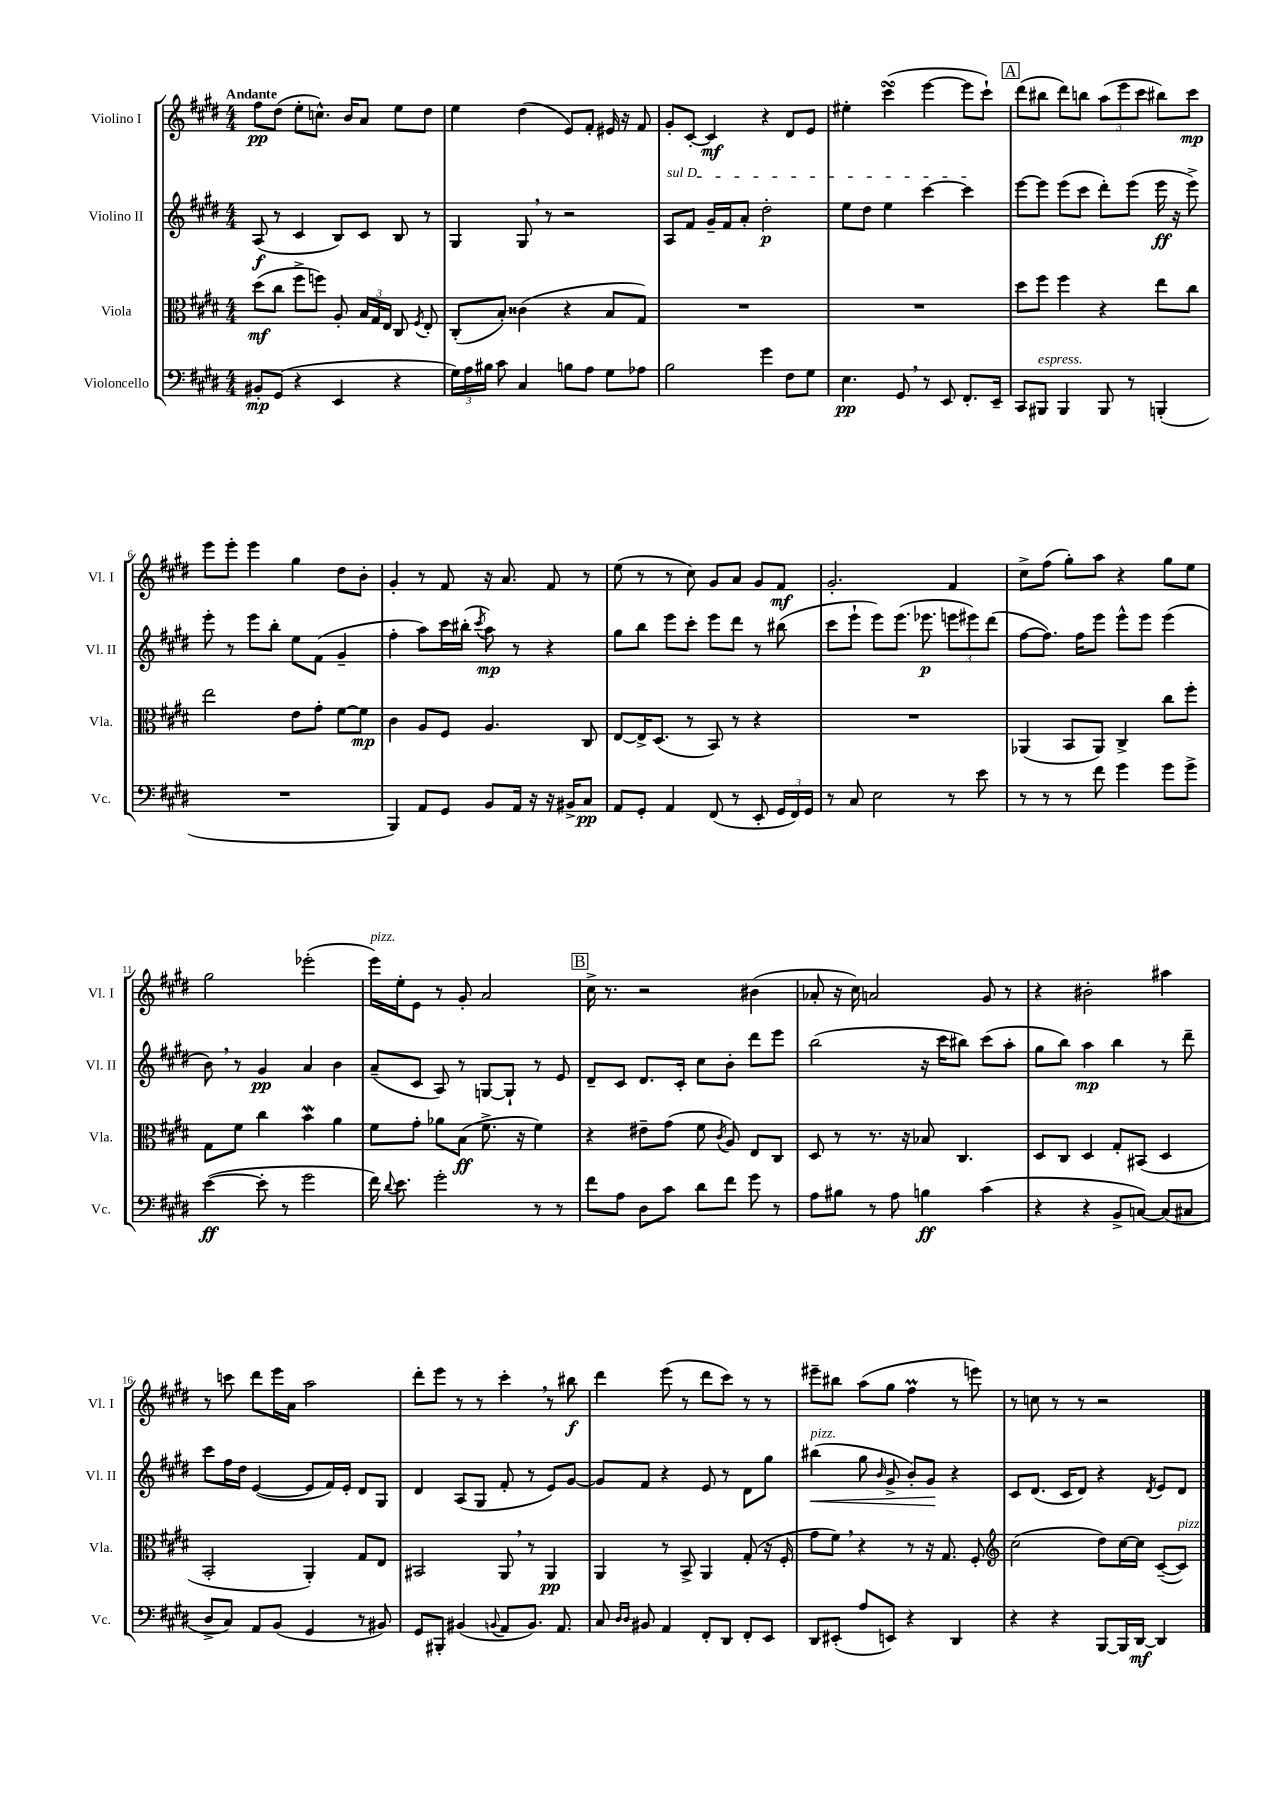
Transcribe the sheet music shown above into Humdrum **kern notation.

**kern	**dynam	**kern	**dynam	**kern	**dynam	**kern	**dynam
*part4	*part4	*part3	*part3	*part2	*part2	*part1	*part1
*staff4	*staff4	*staff3	*staff3	*staff2	*staff2	*staff1	*staff1
*I"Violoncello	*	*I"Viola	*	*I"Violino II	*	*I"Violino I	*
*I'Vc.	*	*I'Vla.	*	*I'Vl. II	*	*I'Vl. I	*
*clefF4	*	*clefC3	*	*clefG2	*	*clefG2	*
*k[f#c#g#d#]	*	*k[f#c#g#d#]	*	*k[f#c#g#d#]	*	*k[f#c#g#d#]	*
*M4/4	*	*M4/4	*	*M4/4	*	*M4/4	*
=1	=1	=1	=1	=1	=1	=1	=1
!	!	!	!	!	!	!LO:TX:a:B:t=Andante	!
8BB#X'/L	mp	(8dd#\L	mf	(8A/	f	8ff#\L	pp
(8GG#/J	.	8cc#\J	.	8r	.	(8dd#\J	.
4r	.	8ff#^\L	.	4c#/	.	8ee'\L	.
.	.	8ffn\J)	.	.	.	8.ccn^^\J)	.
4EE/	.	8A'/	.	8B/L)	.	.	.
.	.	.	.	.	.	16b/KL	.
.	.	24B/LL	.	8c#/J	.	8a/J	.
.	.	24G#/	.	.	.	.	.
.	.	24E/JJ	.	.	.	.	.
4r	.	8C#/	.	8B/	.	8ee\L	.
.	.	8qF#/	.	.	.	.	.
.	.	8E'/	.	8r	.	8dd#\J	.
=2	=2	=2	=2	=2	=2	=2	=2
24G#\LL)	.	(8C#'/L	.	4G#/	.	4ee\	.
24A\	.	.	.	.	.	.	.
24B#X\JJ	.	.	.	.	.	.	.
8c#\	.	8B'/J)	.	.	.	.	.
4C#/	.	(4c##X\	.	8G#,/	.	(4dd#\	.
.	.	.	.	8r	.	.	.
8Bn\L	.	4r	.	2r	.	8e/L)	.
8A\J	.	.	.	.	.	8f#'/J	.
8G#\L	.	8B/L	.	.	.	16e#X/	.
.	.	.	.	.	.	16r	.
8A-X\J	.	8G#/J)	.	.	.	8f#/	.
=3	=3	=3	=3	=3	=3	=3	=3
!	!	!	!	!LO:TX:a:i:t=sul D	!	!	!
2B\	.	1r	.	8A/L	.	8g#'/L	.
.	.	.	.	8f#/J	.	[8c#'/J	.
.	.	.	.	16g#~/LL	.	4c#/]	mf
.	.	.	.	16f#/J	.	.	.
.	.	.	.	8a'/J	.	.	.
4g#\	.	.	.	2dd#'\	p	4r	.
8F#\L	.	.	.	.	.	8d#/L	.
8G#\J	.	.	.	.	.	8e/J	.
=4	=4	=4	=4	=4	=4	=4	=4
4.E\	pp	1r	.	8ee\L	.	4ee#X'\	.
.	.	.	.	8dd#\J	.	.	.
.	.	.	.	4ee\	.	(4ccc#sSSS\	.
8GG#,/	.	.	.	.	.	.	.
8r	.	.	.	[4ccc#\	.	[4eee\	.
8EE/	.	.	.	.	.	.	.
8.FF#'/L	.	.	.	4ccc#\]	.	8eee\L]	.
.	.	.	.	.	.	8ccc#`\J)	.
16EE~/Jk	.	.	.	.	.	.	.
!!LO:REH:place=s1:t=A
=5	=5	=5	=5	=5	=5	=5	=5
8CC#/L	.	8dd#\L	.	[8eee\L	.	(8ddd#\L	.
!LO:TX:a:i:t=espress.	!	!	!	!	!	!	!
8BBB#X/J	.	8ff#\J	.	8eee\J]	.	8bb#X\J	.
4BBB#/	.	4ff#\	.	(8eee\L	.	8ddd#\L)	.
.	.	.	.	8ccc#\J	.	8bbn\J	.
8BBB#/	.	4r	.	8ddd#'\L)	.	(12aa\L	.
.	.	.	.	.	.	12eee\	.
8r	.	.	.	(8eee\J	.	.	.
.	.	.	.	.	.	12ccc#\J	.
(4BBBn'/	.	8ee\L	.	16eee\	ff	8bb#X\L)	.
.	.	.	.	16r	.	.	.
.	.	8cc#\J	.	8eee^\)	.	8ccc#\J	mp
!!LO:LB:g=z
=6	=6	=6	=6	=6	=6	=6	=6
1r	.	2ee\	.	8eee'\	.	8eee\L	.
.	.	.	.	8r	.	8eee'\J	.
.	.	.	.	8eee\L	.	4eee\	.
.	.	.	.	8bb'\J	.	.	.
.	.	8e\L	.	8ee\L	.	4gg#\	.
.	.	8g#'\J	.	(8f#\J	.	.	.
.	.	[8f#\L	.	4g#~/	.	8dd#\L	.
.	.	8f#\J]	mp	.	.	8b'\J	.
=7	=7	=7	=7	=7	=7	=7	=7
4BBB/)	.	4c#\	.	4ff#'\	.	4g#'/	.
8AA/L	.	8A/L	.	8aa\L)	.	8r	.
8GG#/J	.	8F#/J	.	16ccc#\L	.	8f#/	.
.	.	.	.	(16bb#X'\JJ	.	.	.
.	.	.	.	8qccc#/	.	.	.
8BB/L	.	4.A/	.	8aa\)	mp	16r	.
.	.	.	.	.	.	8.a/	.
16AA/Jk	.	.	.	8r	.	.	.
16r	.	.	.	.	.	.	.
16r	.	.	.	4r	.	8f#/	.
16BB#X^/KL	.	.	.	.	.	.	.
8C#/J	pp	8C#/	.	.	.	8r	.
=8	=8	=8	=8	=8	=8	=8	=8
8AA/L	.	[8E/L	.	8gg#\L	.	(8ee\	.
8GG#'/J	.	16E^/K]	.	8bb\J	.	8r	.
.	.	(8.D#/J	.	.	.	.	.
4AA/	.	.	.	8eee\L	.	8r	.
.	.	8r	.	8ccc#'\J	.	8cc#\)	.
(8FF#/	.	8BB/)	.	8eee\L	.	8g#/L	.
8r	.	8r	.	8ddd#\J	.	8a/J	.
8EE'/	.	4r	.	8r	.	8g#/L	.
24GG#/LL	.	.	.	(8bb#X\	.	8f#/J	mf
24FF#/)	.	.	.	.	.	.	.
24GG#/JJ	.	.	.	.	.	.	.
=9	=9	=9	=9	=9	=9	=9	=9
8r	.	1r	.	8ccc#\L	.	2.g#'/	.
8C#/	.	.	.	8eee`\J	.	.	.
2E\	.	.	.	8eee\L)	.	.	.
.	.	.	.	(8.eee\J	.	.	.
.	.	.	.	8.eee-X\	p	.	.
8r	.	.	.	12eeen\L	.	4f#/	.
.	.	.	.	12eee#X\)	.	.	.
8e\	.	.	.	.	.	.	.
.	.	.	.	(12ddd#\J	.	.	.
=10	=10	=10	=10	=10	=10	=10	=10
8r	.	(4AA-X/	.	[8ff#\L	.	8cc#^\L	.
8r	.	.	.	8.ff#\J])	.	(8ff#\J	.
8r	.	8BB/L	.	.	.	8gg#'\L)	.
.	.	.	.	16ff#\KL	.	.	.
8f#\	.	8AA-/J)	.	8eee\J	.	8aa\J	.
4g#\	.	4C#^/	.	8eee^^\L	.	4r	.
.	.	.	.	8eee\J	.	.	.
8g#\L	.	8cc#\L	.	(4eee\	.	8gg#\L	.
8g#^\J	.	8ff#'\J	.	.	.	8ee\J	.
!!LO:LB:g=z
=11	=11	=11	=11	=11	=11	=11	=11
([4e\	ff	8G#\L	.	8b,\)	.	2gg#\	.
.	.	8f#\J	.	8r	.	.	.
8e'\]	.	4cc#\	.	4g#/	pp	.	.
8r	.	.	.	.	.	.	.
2g#\	.	4bW\	.	4a/	.	(2eee-X'\	.
.	.	4a\	.	4b\	.	.	.
=12	=12	=12	=12	=12	=12	=12	=12
!	!	!	!	!	!	!LO:TX:a:i:t=pizz.	!
16f#\)	.	8f#\L	.	(8a~/L	.	16eee\LL)	.
8qqd#/	.	.	.	.	.	.	.
8.e\	.	.	.	.	.	16ee'\J	.
.	.	8g#'\J	.	8c#/J	.	8e\J	.
2g#'\	.	8a-X\L	.	8A/)	.	8r	.
.	.	(8B\J	ff	8r	.	8g#'/	.
.	.	8.f#^\	.	[8Gn/L	.	2a/	.
.	.	.	.	8G`/J]	.	.	.
.	.	16r	.	.	.	.	.
8r	.	4f#\)	.	8r	.	.	.
8r	.	.	.	8e/	.	.	.
!!LO:REH:place=s1:t=B
=13	=13	=13	=13	=13	=13	=13	=13
8f#\L	.	4r	.	8d#~/L	.	16cc#^\	.
.	.	.	.	.	.	8.r	.
8A\J	.	.	.	8c#/J	.	.	.
8D#\L	.	8e#X~\L	.	8.d#/L	.	2r	.
8c#\J	.	(8g#\J	.	.	.	.	.
.	.	.	.	16c#'/Jk	.	.	.
8d#\L	.	8f#\	.	8cc#\L	.	.	.
.	.	8qc#/	.	.	.	.	.
8f#\J	.	8A/)	.	8b'\J	.	.	.
8g#\	.	8E/L	.	8ddd#\L	.	(4b#X\	.
8r	.	8C#/J	.	8eee\J	.	.	.
=14	=14	=14	=14	=14	=14	=14	=14
8A\L	.	8D#/	.	(2bb\	.	8a-X'/	.
8B#X\J	.	8r	.	.	.	16r	.
.	.	.	.	.	.	16cc#\)	.
8r	.	8.r	.	.	.	2an/	.
8A\	.	.	.	.	.	.	.
.	.	16r	.	.	.	.	.
4Bn\	ff	8B-X/	.	16r	.	.	.
.	.	.	.	16ccc#\KL	.	.	.
.	.	4.C#/	.	8bb#X\J)	.	.	.
(4c#\	.	.	.	(8ccc#\L	.	8g#/	.
.	.	.	.	8aa'\J	.	8r	.
=15	=15	=15	=15	=15	=15	=15	=15
4r	.	8D#/L	.	8gg#\L	.	4r	.
.	.	8C#/J	.	8bb\J)	.	.	.
4r	.	4D#/	.	4aa\	mp	2b#X'\	.
8BB^/L	.	8G#'/L	.	4bb\	.	.	.
[8Cn/J)	.	(8BB#X/J	.	.	.	.	.
(8C/L]	.	4D#/	.	8r	.	4aa#X\	.
8C#X/J	.	.	.	8ddd#~\	.	.	.
!!LO:LB:g=z
=16	=16	=16	=16	=16	=16	=16	=16
8D#^/L	.	2BB'/	.	8ccc#\L	.	8r	.
8C#/J)	.	.	.	16ff#\L	.	8cccn\	.
.	.	.	.	16dd#\JJ	.	.	.
8AA/L	.	.	.	([4e/	.	8ddd#\L	.
(8BB/J	.	.	.	.	.	16eee\L	.
.	.	.	.	.	.	16a\JJ	.
4GG#/	.	4AA'/)	.	8e/L]	.	2aa\	.
.	.	.	.	16f#/L)	.	.	.
.	.	.	.	16e'/JJ	.	.	.
8r	.	8G#/L	.	8d#/L	.	.	.
8BB#X/)	.	8E/J	.	8G#/J	.	.	.
=17	=17	=17	=17	=17	=17	=17	=17
8GG#/L	.	2BB#X/	.	4d#/	.	8ddd#'\L	.
8BBB#X'/J	.	.	.	.	.	8eee\J	.
(4BB#X/	.	.	.	(8A/L	.	8r	.
.	.	.	.	8G#/J	.	8r	.
8qqBBn/	.	.	.	.	.	.	.
8AA/L	.	8AA,/	.	8f#'/	.	4ccc#',\	.
8.BB/J)	.	8r	.	8r	.	.	.
.	.	4AA/	pp	8e/L)	.	8r	.
8.AA/	.	.	.	.	.	.	.
.	.	.	.	[8g#/J	.	8bb#X\	f
=18	=18	=18	=18	=18	=18	=18	=18
8C#/	.	4AA/	.	8g#/L]	.	4ddd#\	.
16qqD#/LL	.	.	.	.	.	.	.
16qqD#/JJ	.	.	.	.	.	.	.
8BB#X/	.	.	.	8f#/J	.	.	.
4AA/	.	8r	.	4r	.	(8eee\	.
.	.	8BB^/	.	.	.	8r	.
8FF#'/L	.	4AA/	.	8e/	.	8ddd#\L	.
8DD#/J	.	.	.	8r	.	8ccc#\J)	.
8FF#'/L	.	(8G#'/	.	8d#\L	.	8r	.
8EE/J	.	16r	.	8gg#\J	.	8r	.
.	.	16F#'/	.	.	.	.	.
=19	=19	=19	=19	=19	=19	=19	=19
!	!	!	!	!LO:TX:a:i:t=pizz.	!	!	!
!	!	!	!	!	!LO:HP:b	!	!
8DD#/L	.	8g#\L	.	(4bb#X\	<	8eee#X~\L	.
(8EE#X'/J	.	8f#,\J)	.	.	.	8bb#X\J	.
8A/L	.	4r	.	8gg#\	.	(8aa\L	.
.	.	.	.	16qqb/	.	.	.
8EEn/J)	.	.	.	8g#^/	.	8gg#\J	.
4r	.	8r	.	8b'/L)	.	4ff#M\	.
.	.	16r	.	8g#/J	.	.	.
.	.	8.G#/	.	.	.	.	.
4DD#/	.	.	.	4r	[	8r	.
.	.	8F#'/	.	.	.	8eeen\)	.
=20	=20	=20	=20	=20	=20	=20	=20
*	*	*clefG2	*	*	*	*	*
4r	.	(2cc#\	.	8c#/L	.	8r	.
.	.	.	.	(8.d#/J	.	8ccn\	.
4r	.	.	.	.	.	8r	.
.	.	.	.	16c#/KL	.	.	.
.	.	.	.	8d#/J)	.	8r	.
[8BBB/L	.	8dd#\L)	.	4r	.	2r	.
16BBB/L]	.	[16cc#\L	.	.	.	.	.
[16DD#/JJ	mf	16cc#\JJ]	.	.	.	.	.
.	.	.	.	8qd#/	.	.	.
4DD#/]	.	([8c#~/L	.	8e/L	.	.	.
!	!	!LO:TX:a:i:t=pizz.	!	!	!	!	!
.	.	8c#/J])	.	8d#/J	.	.	.
==	==	==	==	==	==	==	==
*-	*-	*-	*-	*-	*-	*-	*-
